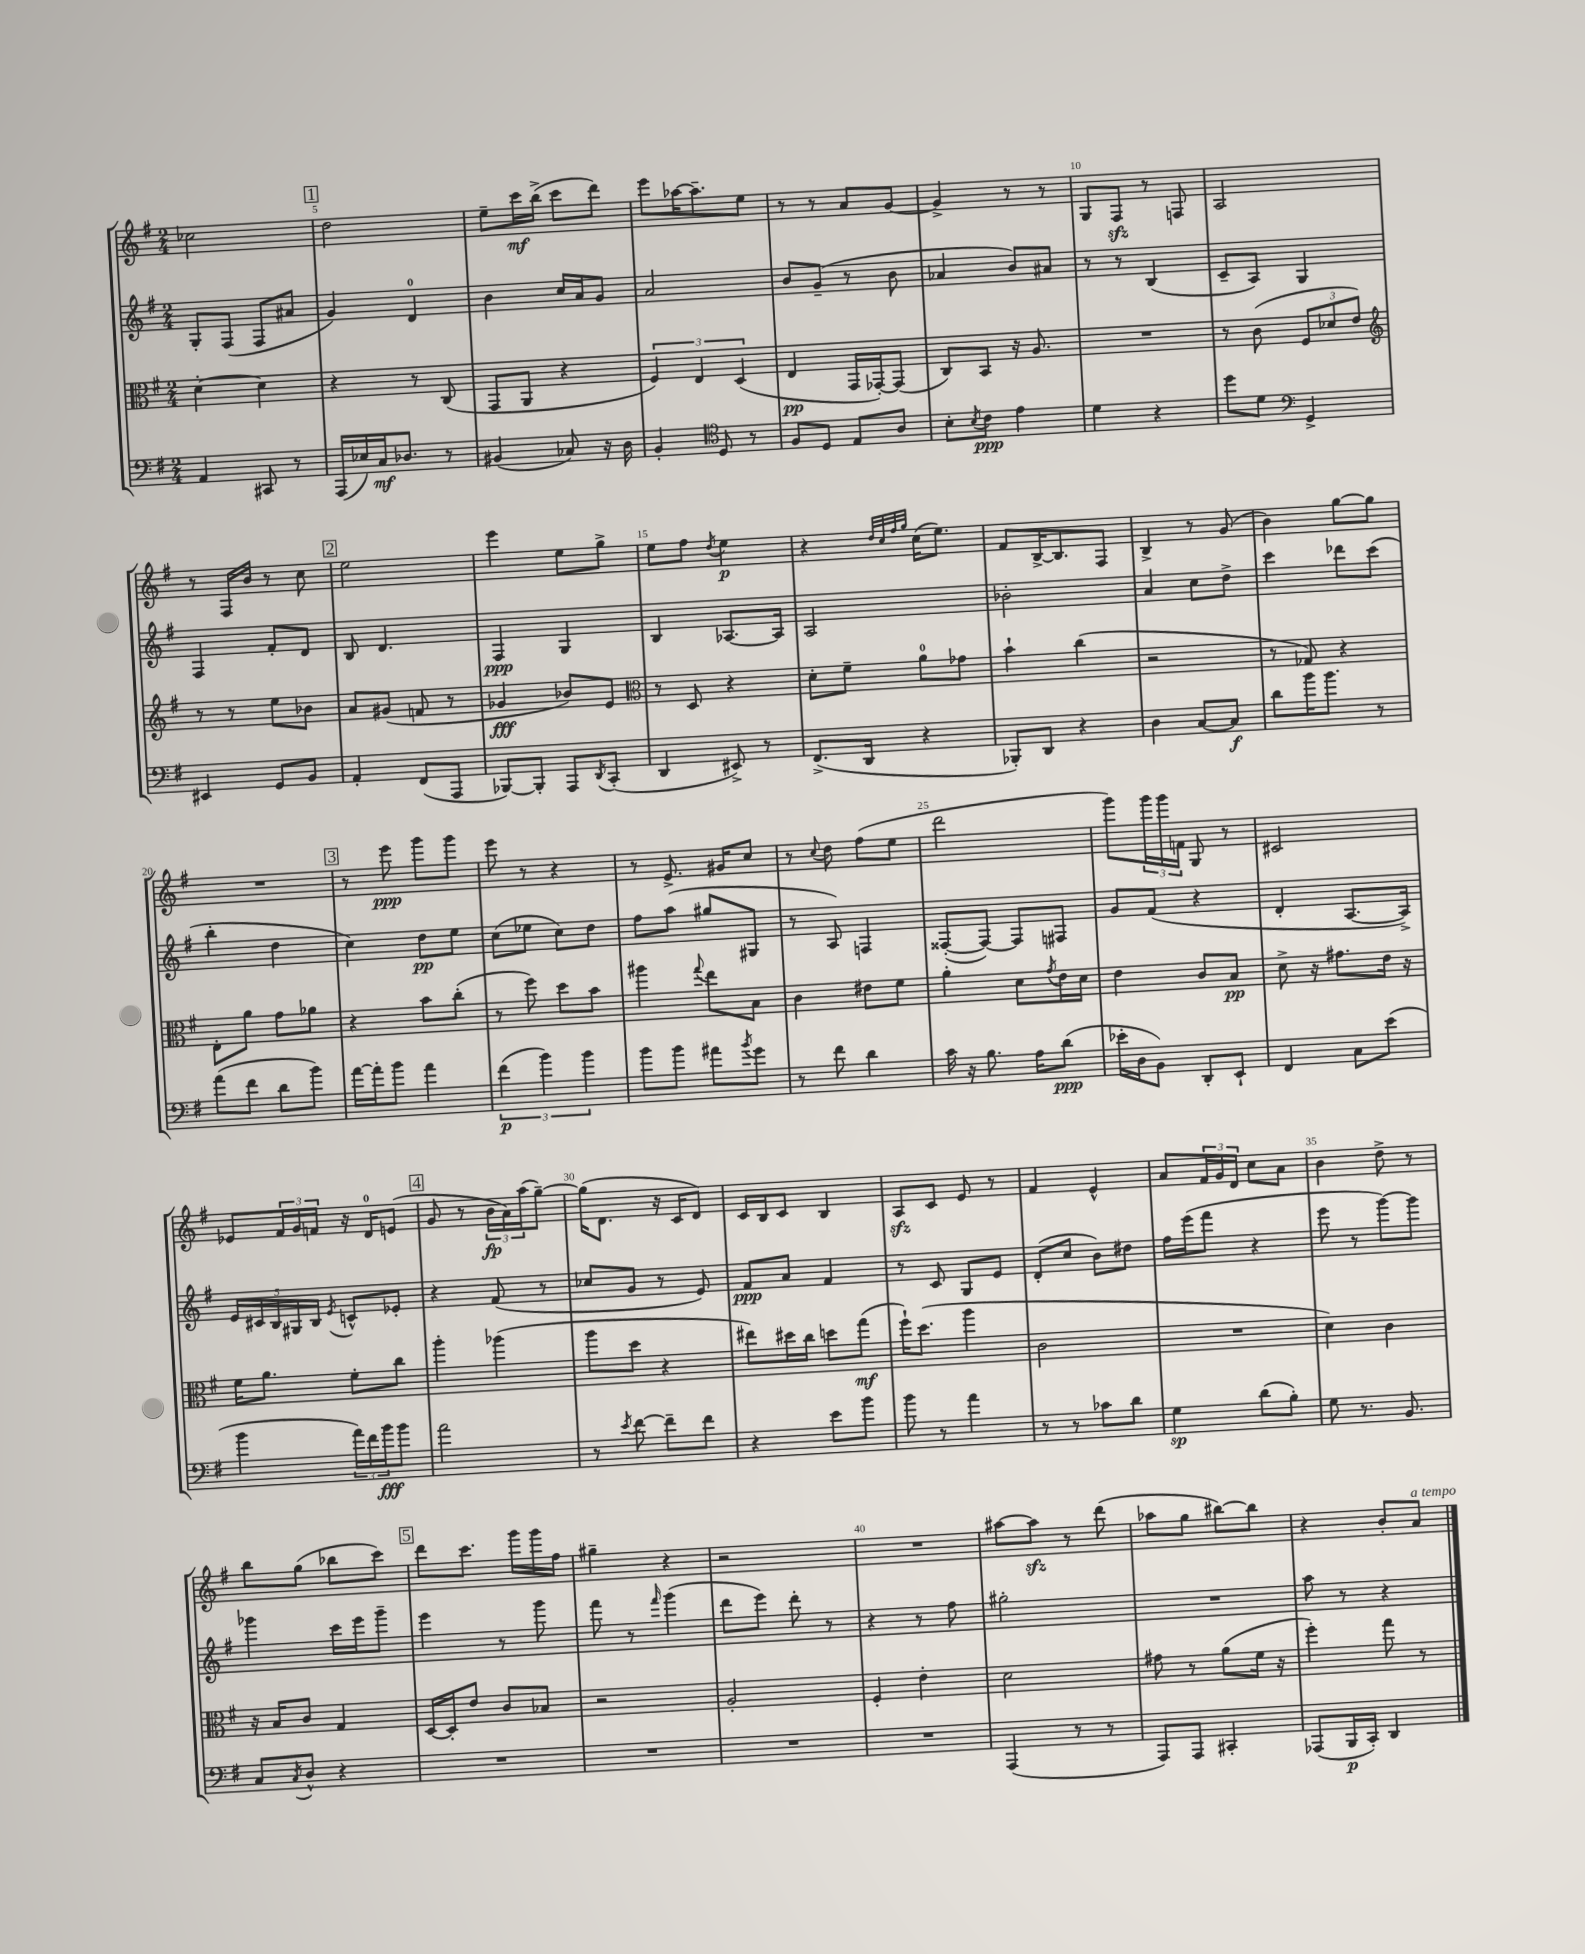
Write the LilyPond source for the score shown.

<<
\new StaffGroup <<
\new Staff = "s0" {
    \clef treble \key g \major \numericTimeSignature \time 2/4
    ces''2 |
    \mark \markup { \box "1" } d''2 |
    e''8-- c'''16\mf b''16->( c'''8 d'''8) |
    e'''8 aes''16~ aes''8.-- e''8 |
    r8 r8 a'8 g'8~ |
    g'4-> r8 r8 |
    g8 fis8\sfz r8 f8 |
    a2 |
    r8 fis16 b'16 r8 c''8 |
    \mark \markup { \box "2" } e''2 |
    e'''4 e''8 g''8-> |
    e''8 fis''8 \acciaccatura { d''8 } e''4\p |
    r4 \grace { d''32 c''32 fis''32 g''32 } c''16( e''8.) |
    fis'8 b16~-> b8. fis8 |
    b4-> r8 g'8( |
    b'4) g''8~ g''8 |
    R2 |
    \mark \markup { \box "3" } r8 e'''8\ppp g'''8 g'''8 |
    e'''8 r8 r4 |
    r8 e'8.-> gis'16 c''8 |
    r8 \appoggiatura { c''8 } d''8 fis''8( e''8 |
    d'''2 |
    g'''8) \tuplet 3/2 { g'''16 g'''16 f'16 } g8 r8 |
    cis'2 |
    ees'8 \tuplet 3/2 { fis'16 g'16 f'16 } r16 d'16-0 e'8( |
    \mark \markup { \box "4" } g'8 r8 \tuplet 3/2 { b'16\fp a'16) a''16( } g''8~--) |
    g''16( d'8. r16 c'16 d'8) |
    c'16 b16 c'8 b4 |
    a8\sfz c'8 e'8 r8 |
    fis'4 e'4-^ |
    a'8 \tuplet 3/2 { fis'16 g'16 d'16 } c''8 a'8 |
    b'4 d''8-> r8 |
    b''8 g''8( bes''8 c'''8) |
    \mark \markup { \box "5" } d'''8 c'''8. g'''16 g'''16 fis''16 |
    gis''4-- r4 |
    r2 |
    R2 |
    ais''8~ ais''8\sfz r8 d'''8( |
    aes''8 g''8 bis''8~) bis''8 |
    r4 b'8-. a'8^\markup { \italic "a tempo" } \bar "|." |
}
\new Staff = "s1" {
    \clef treble \key g \major \numericTimeSignature \time 2/4
    g8-. fis8( fis8 ais'8 |
    \mark \markup { \box "1" } g'4) d'4-0 |
    b'4 c''16 a'16 g'8 |
    a'2 |
    b'8 g'8--( r8 b'8 |
    aes'4 b'8) ais'8 |
    r8 r8 b4( |
    c'8-- a8) g4 |
    fis4 fis'8-. d'8 |
    \mark \markup { \box "2" } b8 d'4. |
    fis4\ppp g4 |
    b4 aes8.~ aes16 |
    a2 |
    bes'2-. |
    a'4 c''8 d''8-> |
    c'''4 des'''8 c'''8( |
    b''4-. d''4 |
    \mark \markup { \box "3" } c''4) d''8\pp e''8 |
    c''8( ees''8 c''8) d''8 |
    fis''8 a''8( gis''8 gis8 |
    r8 a8) f4 |
    fisis8~-.( fisis8~) fisis8 fis8 |
    g'8 fis'8( r4 |
    d'4-. a8.~ a16->) |
    \tuplet 5/4 { e'16 cis'16 b16 gis16 b16 } \acciaccatura { e'8 } c'8-^ ees'8-. |
    \mark \markup { \box "4" } r4 fis'8( r8 |
    ces''8 g'8 r8 e'8) |
    fis'8\ppp a'8 fis'4 |
    r8 c'8 g8 e'8 |
    d'8-.( c''8 b'8) dis''8 |
    fis''16 e'''16( fis'''8 r4 |
    e'''8 r8 g'''8~) g'''8 |
    ges'''4 c'''16 e'''16 ges'''8-- |
    \mark \markup { \box "5" } e'''4 r8 g'''8 |
    fis'''8 r8 \grace { fis'''16 } g'''4( |
    d'''8 e'''8) d'''8-. r8 |
    r4 r8 fis''8 |
    gis''2-. |
    R2 |
    a''8 r8 r4 \bar "|." |
}
\new Staff = "s2" {
    \clef alto \key g \major \numericTimeSignature \time 2/4
    d'4~-. d'4 |
    \mark \markup { \box "1" } r4 r8 c8( |
    g,8 a,8 r4 |
    \tuplet 3/2 { fis4) e4 d4( } |
    e4\pp g,16 ges,16~-.) ges,8( |
    c8) b,8 r16 a8. |
    R2 |
    r8 c'8( \tuplet 3/2 { fis8 des'8 e'8) } |
    \clef treble r8 r8 e''8 bes'8 |
    \mark \markup { \box "2" } a'8 gis'8( f'8 r8 |
    ges'4\fff bes'8) e'8 |
    \clef alto r8 d8 r4 |
    d'8-. fis'8-- a'8-0 ges'8 |
    b'4-! c''4( |
    r2 |
    r8 ges8) r4 |
    e8-. a'8 g'8 aes'8 |
    \mark \markup { \box "3" } r4 b'8 c''8-.( |
    r8 fis''8) d''8 b'8 |
    ais''4 \appoggiatura { g''8 } e''8 b8 |
    c'4 eis'8 fis'8 |
    a'4-. d'8 \acciaccatura { g'8 } e'16 d'16 |
    e'4 c'8 b8\pp |
    d'8-> r16 gis'8. e'16 r16 |
    fis'16 a'8. fis'8-. c''8 |
    \mark \markup { \box "4" } a''4-. aes''4( |
    a''8 d''8 r4 |
    eis''8) dis''16 c''16 d''8 g''8\mf( |
    fis''16-!) d''8.( a''4 |
    c'2 |
    R2 |
    d'4) c'4 |
    r16 b16 c'8 g4 |
    \mark \markup { \box "5" } d16~ d16-. e'8 c'8 bes8 |
    r2 |
    a2-. |
    fis4-. e'4-. |
    d'2 |
    gis'8 r8 a'8( fis'16 r16 |
    fis''4-.) g''8 r8 \bar "|." |
}
\new Staff = "s3" {
    \clef bass \key g \major \numericTimeSignature \time 2/4
    a,4 cis,8 r8 |
    \mark \markup { \box "1" } a,,16( ees16) c16\mf des8. r8 |
    bis,4( ces8) r16 d16 |
    b,4-. \clef tenor d8 r8 |
    fis8 d8 e8 a8 |
    b8-. \acciaccatura { b8 } c'8\ppp e'4 |
    d'4 r4 |
    d''8 d'8 \clef bass g,4-> |
    eis,4 g,8 b,8 |
    \mark \markup { \box "2" } a,4-. fis,8( a,,8 |
    bes,,8~) bes,,8-. a,,8 \acciaccatura { d,8 } c,8-.( |
    d,4 eis,8->) r8 |
    fis,8.->( d,16 r4 |
    bes,,8-.) d,8 r4 |
    d4 c8~ c8\f |
    d'8 b'16 b'8. r8 |
    a'8( fis'8 d'8 b'8) |
    \mark \markup { \box "3" } a'16~ a'16-. b'8 a'4 |
    \tuplet 3/2 { fis'4\p( b'4) b'4 } |
    b'8 b'8 ais'8 \acciaccatura { b'8 } g'8 |
    r8 fis'8 d'4 |
    c'16 r16 b8. a16 d'8\ppp( |
    ees'16-. d16 b,8) d,8-. e,8-! |
    fis,4 c8 e'8( |
    b'4 \tuplet 3/2 { a'16) fis'16 b'16\fff } b'8 |
    \mark \markup { \box "4" } a'2 |
    r8 \acciaccatura { e'8 } fis'8~ fis'8-- fis'8 |
    r4 e'8 b'8 |
    b'8 r8 a'4 |
    r8 r8 ces'8 d'8 |
    g4\sp d'8( b8-.) |
    g8 r8. b,8. |
    c8 \acciaccatura { c8 } d8-^ r4 |
    \mark \markup { \box "5" } R2 |
    R2 |
    R2 |
    R2 |
    a,,4( r8 r8 |
    a,,8) a,,8 cis,4-. |
    aes,,8( b,,16\p c,16-.) d,4 \bar "|." |
}
>>
>>
\layout { \context { \Score currentBarNumber = #4 \override BarNumber.break-visibility = ##(#f #t #t) barNumberVisibility = #(every-nth-bar-number-visible 5) } }
